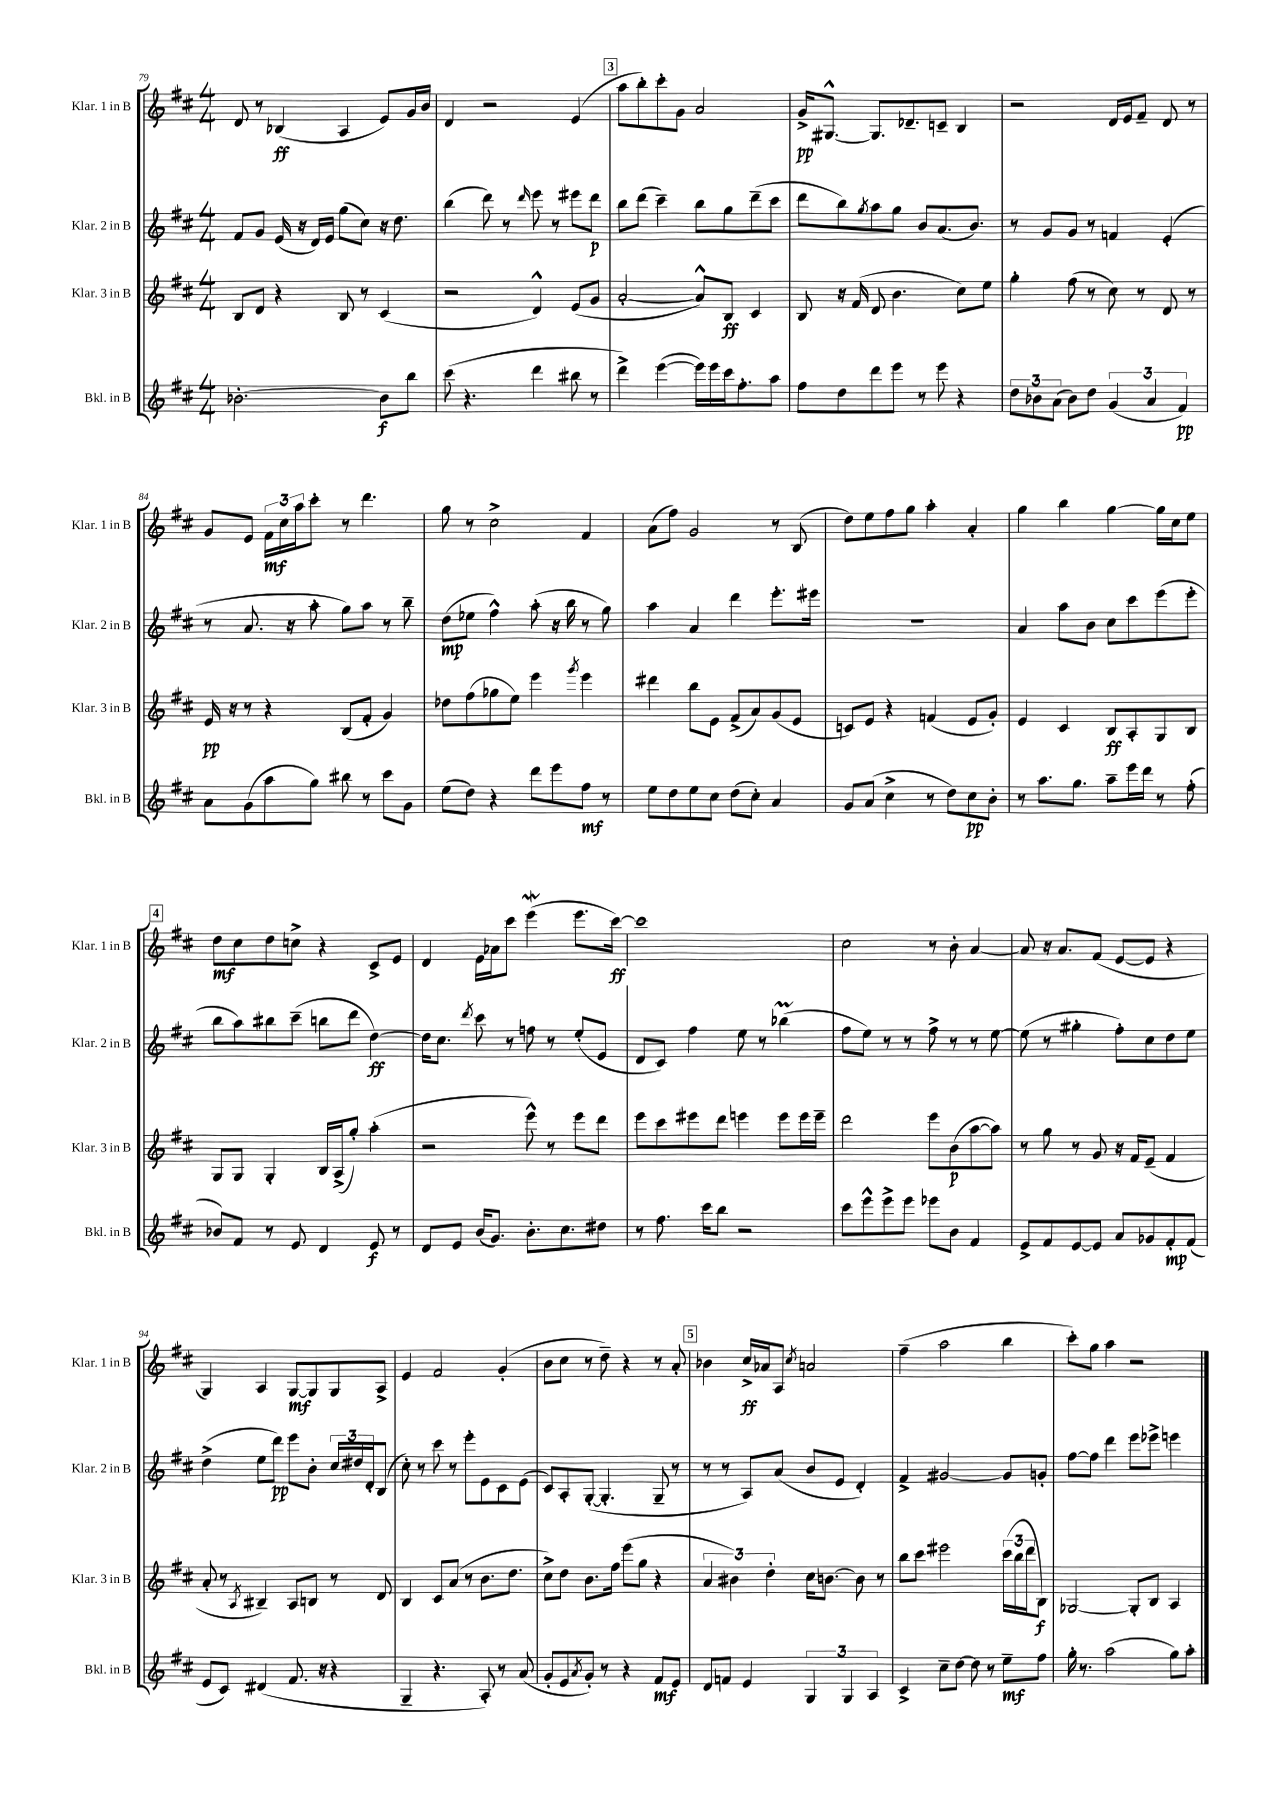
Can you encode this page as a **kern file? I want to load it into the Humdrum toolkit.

**kern	**kern	**kern	**kern
*staff4	*staff3	*staff2	*staff1
*clefG2	*clefG2	*clefG2	*clefG2
*k[f#c#]	*k[f#c#]	*k[f#c#]	*k[f#c#]
*M4/4	*M4/4	*M4/4	*M4/4
[2.b-'	8B	8f#	8d
.	8d	8g	8r
.	4r	(16e	(4B-
.	.	16r	.
.	.	16d)	.
.	.	16e	.
.	8B	(8gg	4A
.	8r	8cc#)	.
8b-]	(4c#	16r	8e)
.	.	8.dd	.
8bb	.	.	16g
.	.	.	16b
=	=	=	=
(8ccc#	2r	(4bb	4d
4.r	.	.	.
.	.	8ddd)	2r
.	.	8r	.
.	.	16qqddd	.
4ddd	4d^^)	8eee	.
.	.	8r	.
8bb#	(8e	8eee#	(4e
8r	8g	8ddd	.
=	=	=	=
4ddd^)	[2a'	8bb	8aa
.	.	(8ddd	8bb')
([4eee	.	4ccc#~)	8ccc#'
.	.	.	8g
16eee])	8a^^])	8bb	2a
16eee	.	.	.
16ccc#	8B	8gg	.
8.ff#'	.	.	.
.	4c#	(8ddd~	.
8aa	.	8ccc#	.
=	=	=	=
8ff#	8B	8ddd	16g^
.	.	.	[8.G#^^
8dd	16r	8bb)	.
.	(16f#	.	.
.	.	8qgg	.
8ddd	8d	8aa	8.G#]
8eee	4.b	8gg	.
.	.	.	8.d-~
8r	.	8b	.
8eee	.	(8.a	8c~
4r	8cc#)	.	4B
.	.	8.b)	.
.	8ee	.	.
=	=	=	=
12dd	4gg'	8r	2r
12b-	.	.	.
.	.	8g	.
(12a	.	.	.
8b-)	(8ff#	8g	.
8dd	8r	8r	.
(6g	8cc#)	4f	16d
.	.	.	16e
.	8r	.	8f#~
6a	.	.	.
.	8d	(4e'	8d
6f#)	.	.	.
.	8r	.	8r
=	=	=	=
8a	16e	8r	8g
.	16r	.	.
(8g	8r	8.a	8e
8aa	4r	.	24f#
.	.	.	24cc#
.	.	16r	.
.	.	.	24aa
8gg)	.	8aa'	8ccc#'
8bb#	(8B	8gg)	8r
8r	8f#'	8aa	4.ddd
8ccc#	4g)	8r	.
8g	.	8bb~	.
=	=	=	=
(8ee	8dd-	(8dd	8gg
8dd)	(8ff#	8ee-	8r
4r	8gg-	4ff#^^)	2cc#^
.	8ee)	.	.
8ddd	4eee	(8aa'	.
8eee	.	16r	.
.	.	16bb	.
.	8qggg	.	.
8ff#	4eee	8r	4f#
8r	.	8gg)	.
=	=	=	=
8ee	4ddd#	4aa	(8a
8dd	.	.	8ff#)
8ee	8bb	4a	2g
8cc#	8e	.	.
(8dd	(8f#^	4ddd	.
8cc#')	8a)	.	.
4a	(8g	8.eee'	8r
.	8e	.	(8B
.	.	16eee#	.
=	=	=	=
8g	8c)	1r	8dd)
(8a	8e	.	8ee
4cc#^	4r	.	8ff#
.	.	.	8gg
8r	(4f	.	4aa'
8dd)	.	.	.
8cc#	8e	.	4a'
8b'	8g')	.	.
=	=	=	=
8r	4e	4a	4gg
8.aa	.	.	.
.	4c#	8aa	4bb
8.gg	.	.	.
.	.	8b	.
8aa~	8B	8cc#	[4gg
16eee	8A'	8ccc#	.
16ddd	.	.	.
8r	8G	(8eee	16gg]
.	.	.	16cc#
(8ff#'	8B	8eee'	8ee
=	=	=	=
8b-)	8G	8bb	8dd
8f#	8G	8aa)	8cc#
8r	4G'	8bb#	8dd
8e	.	(8ccc#~	8cc^
4d	16B	8bb	4r
.	(16A^	.	.
.	8gg')	8ddd	.
8e	(4aa'	[4dd)	8c#^
8r	.	.	8e
=	=	=	=
8d	2r	16dd]	4d
.	.	8.cc#	.
8e	.	.	.
.	.	8qddd	.
(16b	.	8ccc#	16e
8.g)	.	.	16a-
.	.	8r	8ccc#
8.b'	8eee^^)	8ff	(4eee
.	8r	8r	.
8.cc#	.	.	.
.	8eee	(8ee'	8.eee
8dd#	8ddd	8e	.
.	.	.	[16ccc#)
=	=	=	=
8r	8eee	8d	1ccc#]
8.ff#	8ccc#	8c#)	.
.	8eee#	4ff#	.
16ccc#	.	.	.
8bb	8ddd	.	.
2r	4eee	8ee	.
.	.	8r	.
.	8eee	(4bb-	.
.	16eee	.	.
.	16eee~	.	.
=	=	=	=
8ccc#	2ddd	8ff#	2cc#
8eee^^	.	8ee)	.
8eee^	.	8r	.
8eee	.	8r	.
8eee-	8eee	8ff#^	8r
8b	(8b	8r	8b'
4f#	[8aa	8r	[4a
.	8aa])	[8ee	.
=	=	=	=
8e^	8r	(8ee]	8a]
8f#	8gg	8r	16r
.	.	.	8.a
[8e	8r	4gg#'	.
8e]	8g	.	(8f#
8a	16r	8ff#')	[8e
.	16f#	.	.
8g-	(8e~	8cc#	8e]
8f#'	4f#	8dd	4r
(8f#	.	8ee	.
=	=	=	=
8e	8a'	(4dd^	4G)
8c#)	8r	.	.
.	8qA	.	.
(4d#	4B#~)	8ee	4A
.	.	8ddd)	.
8.f#	8A	8eee	[8G
.	8B	8b'	8G]
16r	.	.	.
4r	8r	24cc#	8G
.	.	24dd#	.
.	.	24d'	.
.	8d	(8B	8A^
=	=	=	=
4G~	4B	8cc#')	4e
.	.	8r	.
4.r	8c#	8ccc#	2f#
.	(8a	8r	.
.	8r	8eee'	.
8A')	8.b	8e	.
8r	.	8c#	(4g'
.	8.dd	.	.
(8a	.	(8e	.
=	=	=	=
8g'	8cc#^)	8c#)	8b
8e	8dd	8A'	8cc#
8qa	.	.	.
8g')	8.b	([8G'	8r
8r	.	4.G']	8dd~)
.	16ff#	.	.
4r	(8eee	.	4r
.	8gg	.	.
8f#	4r	8G~	8r
8e	.	8r	8a'
=	=	=	=
8d	6a	8r	4b-
8f	.	8r	.
.	6b#)	.	.
4e	.	8A)	16cc#^
.	.	.	16a-
.	6dd'	.	.
.	.	(8a	8A
.	.	.	8qcc#
6G	16cc#	8b	2a
.	[8.b	.	.
.	.	8e	.
6G	.	.	.
.	8b]	4d')	.
6A	.	.	.
.	8r	.	.
=	=	=	=
4c#^	8bb	4f#^	(4ff#~
.	8ccc#	.	.
8cc#~	2eee#	[2g#	2aa
[8dd	.	.	.
8dd]	.	.	.
8r	.	.	.
8ee~	(24ccc#	8g#]	4bb
.	24bb	.	.
.	24ddd	.	.
8ff#	8B)	8g'	.
=	=	=	=
16gg'	[2G-	[8ff#	8ccc#')
8.r	.	.	.
.	.	8ff#]	8gg
(2aa	.	4ddd	4aa
.	8G-']	8eee	2r
.	8B	8eee-^	.
8gg)	4A	4eee	.
8aa'	.	.	.
==	==	==	==
*-	*-	*-	*-
